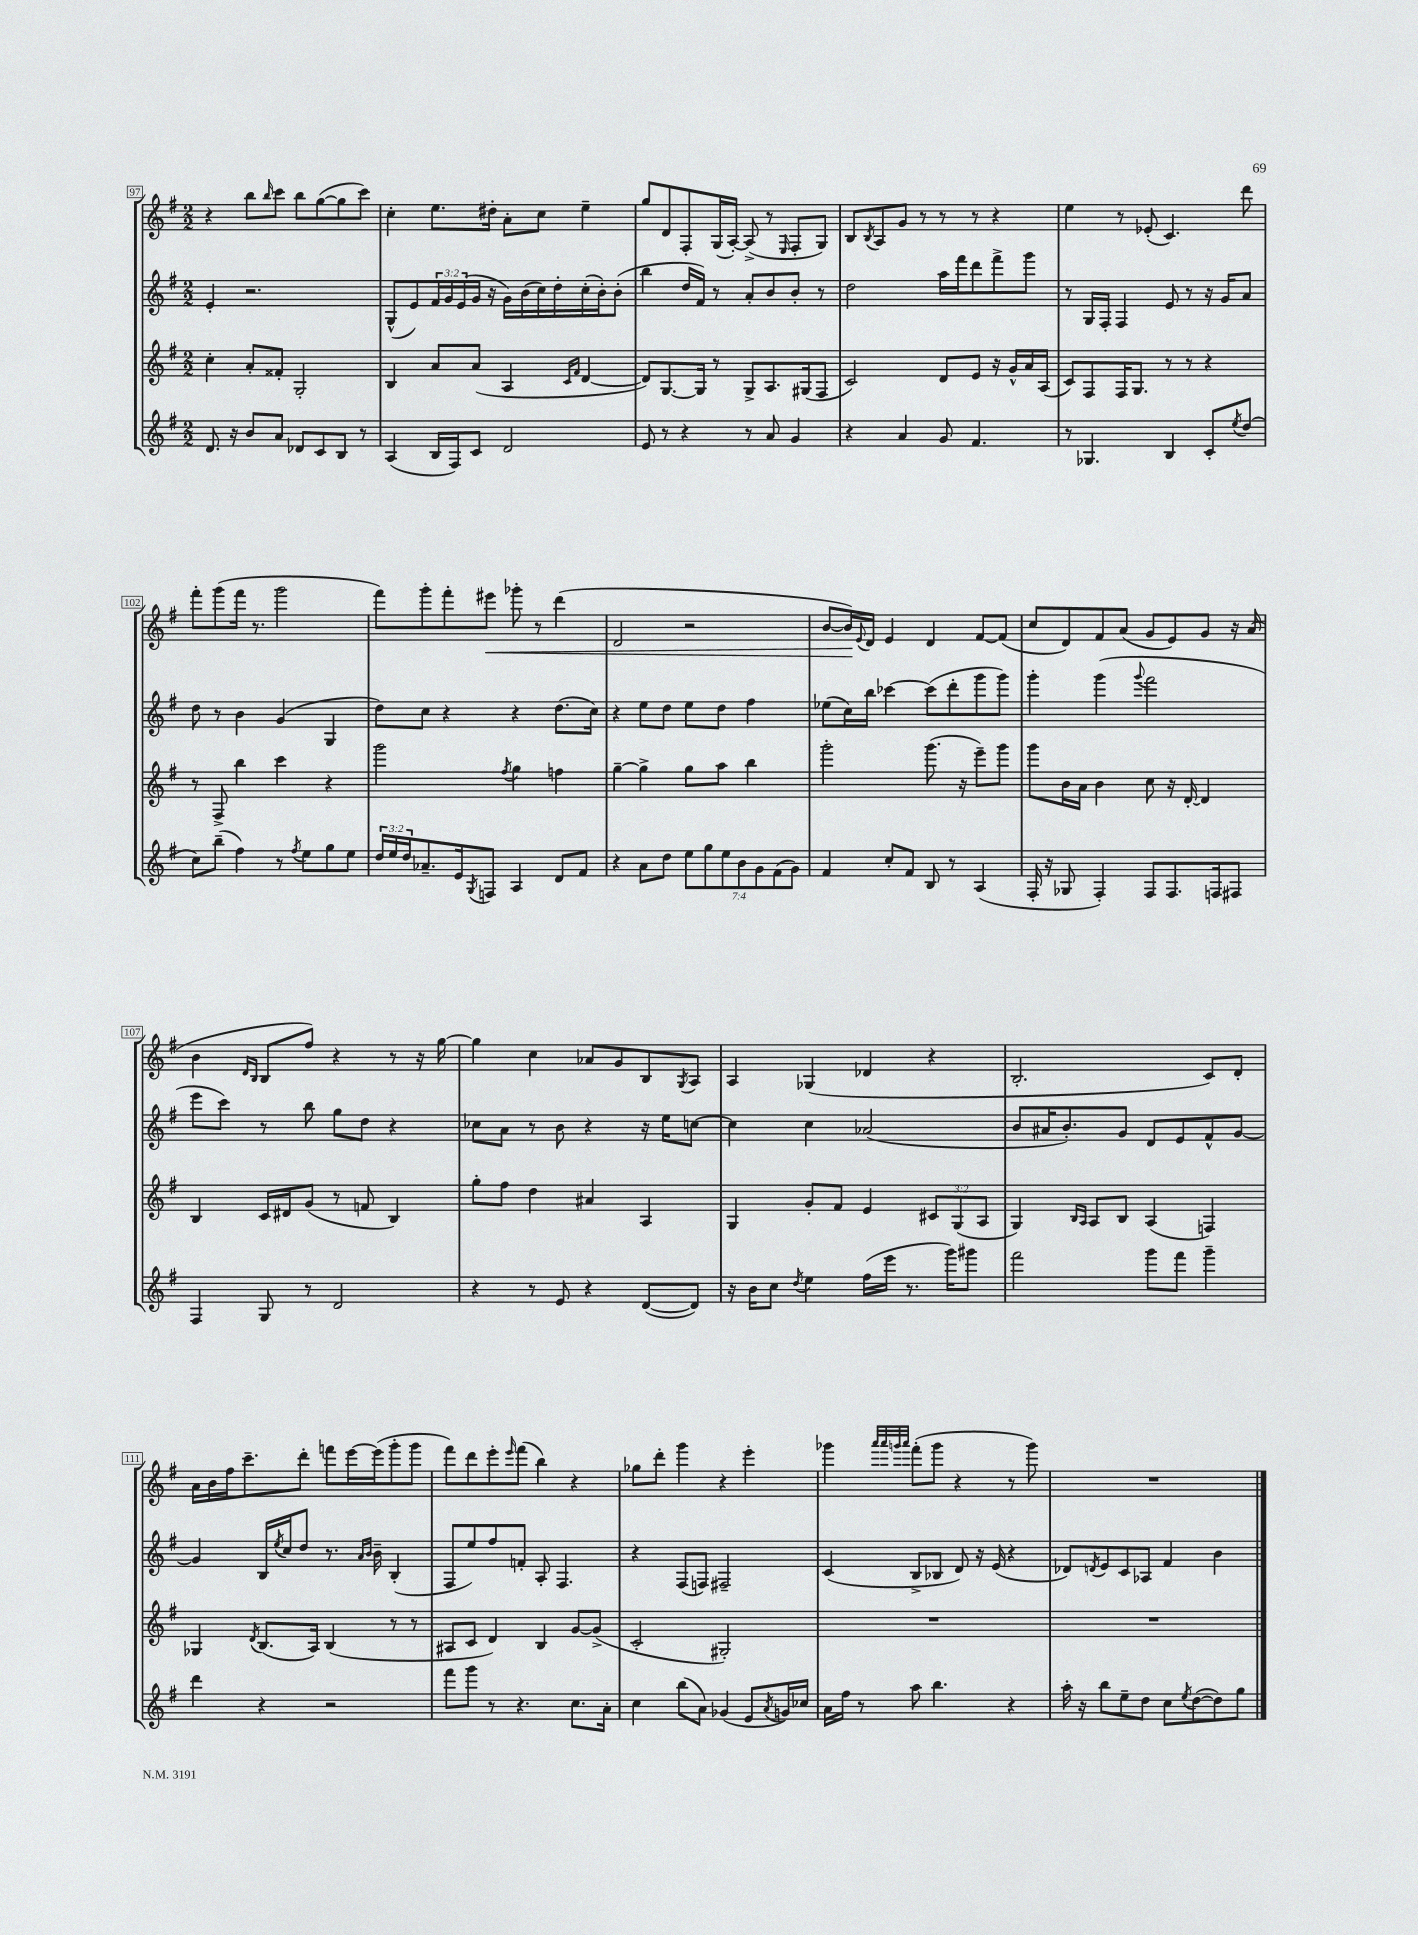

**kern	**kern	**kern	**kern
*staff4	*staff3	*staff2	*staff1
*clefG2	*clefG2	*clefG2	*clefG2
*k[f#]	*k[f#]	*k[f#]	*k[f#]
*M2/2	*M2/2	*M2/2	*M2/2
8.d	4cc'	4e'	4r
16r	.	.	.
8b	8a'	2.r	8bb
.	.	.	16qqbb
8a	8f##'	.	8ccc
8d-	2G'	.	8bb
8c	.	.	([8gg
8B	.	.	8gg]
8r	.	.	8ccc)
=	=	=	=
(4A	4B	(8G^^	4cc'
.	.	8e)	.
16B	8a	24f#	8.ee
.	.	24g	.
16F#)	.	.	.
.	.	(24e	.
8c	(8a	16g	.
.	.	16r	16dd#'
2d	4A	16g)	8a'
.	.	(16b	.
.	.	16cc)	8cc
.	.	16dd'	.
.	16qqc	.	.
.	16qqf#	.	.
.	[4d	(16cc'	4ee~
.	.	16b')	.
.	.	(8b'	.
=	=	=	=
8e	8d])	4bb	8gg
8r	[8.G	.	8d
4r	.	16dd	8F#'
.	16G]	16f#)	.
.	8r	8r	(16G
.	.	.	[16A')
8r	8G^	8a'	(8A^]
8a	8.A	8b	8r
.	.	.	16qqE
4g	.	8b'	8F#'
.	(16G#	.	.
.	8F#	8r	8G)
=	=	=	=
4r	2c)	2dd	8B
.	.	.	8qB
.	.	.	8A
4a	.	.	8g
.	.	.	8r
8g	8d	16aa	8r
.	.	16fff#	.
4.f#	8e	8ddd	8r
.	16r	8fff#^	4r
.	16g^^	.	.
.	16a	8ggg	.
.	(16A	.	.
=	=	=	=
8r	8c)	8r	4ee
4.G-	8F#	16G	.
.	.	16F#'	.
.	16F#	4F#	8r
.	8.G	.	.
.	.	.	(8e-'
4B	8r	8e	4.c)
.	8r	8r	.
8c'	4r	16r	.
.	.	16g	.
8qee	.	.	.
(8dd	.	8a	8ddd
=	=	=	=
8cc)	8r	8dd	8fff#'
(8bb~	8F#^	8r	(8ggg
4ff#)	4bb	4b	16fff#
.	.	.	8.r
8r	4ccc	(4g	2ggg
8qff#	.	.	.
8ee	.	.	.
8gg	4r	4G	.
8ee	.	.	.
=	=	=	=
24dd	2ggg	8dd)	8fff#)
24ee	.	.	.
24dd	.	.	.
8.a-~	.	8cc	8ggg'
.	.	4r	8fff#'
16e	.	.	.
8qG	.	.	.
8F	.	.	8eee#
.	8qff#	.	.
4A	4gg	4r	8ggg-'
.	.	.	8r
8d	4ff	(8.dd	(4ddd
8f#	.	.	.
.	.	16cc)	.
=	=	=	=
4r	[4gg~	4r	2d
8a	4gg^]	8ee	.
8dd	.	8dd	.
14ee	8gg	8ee	2r
14gg	.	.	.
.	8aa	8dd	.
14ee	.	.	.
14b	.	.	.
.	4bb	4ff#	.
14g	.	.	.
(14f#	.	.	.
14g)	.	.	.
=	=	=	=
4f#	2ggg'	(8ee-	[8b
.	.	16cc)	16b])
.	.	.	8qqe
.	.	16bb	16d
8cc'	.	[4ccc-	4e
8f#	.	.	.
8B	(8.ggg	(8ccc-]	4d
8r	.	8ddd'	.
.	16r	.	.
(4A	8eee~)	8ggg	[8f#
.	8ggg	8ggg)	(8f#]
=	=	=	=
16F#'	8ggg	4ggg'	8cc
16r	.	.	.
8G-	16b	.	8d)
.	16a	.	.
4F#')	4b	(4ggg	8f#
.	.	.	(8a
.	.	8qqggg	.
8F#	8cc	2fff#	8g
8.F#	16r	.	8e)
.	[16d'	.	.
.	4d]	.	8g
16F	.	.	.
8F#	.	.	16r
.	.	.	(16a
=	=	=	=
4F#	4B	8eee	4b
.	.	8ccc)	.
.	.	.	16qqd
.	.	.	16qqB
8G	16c	8r	8B
.	16d#	.	.
8r	(8g	8bb	8ff#)
2d	8r	8gg	4r
.	8f	8dd	.
.	4B)	4r	8r
.	.	.	16r
.	.	.	[16gg
=	=	=	=
4r	8gg'	8cc-	4gg]
.	8ff#	8a	.
8r	4dd	8r	4cc
8e	.	8b	.
4r	4a#	4r	8a-
.	.	.	8g
([8d	4A	16r	8B
.	.	16ee	.
.	.	.	8qG
8d])	.	[8cc	8A
=	=	=	=
16r	4G	4cc]	4A
16b	.	.	.
8cc	.	.	.
8qdd	.	.	.
4ee	8g'	4cc	(4G-
.	8f#	.	.
(16ff#	4e	(2a-	4d-
16eee	.	.	.
8.r	.	.	.
.	12c#	.	4r
16ggg)	.	.	.
.	(12G	.	.
8ggg#	.	.	.
.	12A	.	.
=	=	=	=
2fff#	4G)	8b	2.B'
.	.	16a#	.
.	.	8.b')	.
.	16qqB	.	.
.	16qqA	.	.
.	8A	.	.
.	8B	8g	.
8ggg	(4A	8d	.
8fff#	.	8e	.
4ggg~	4F)	8f#^^	8c)
.	.	[8g	8d'
=	=	=	=
4ddd	4G-	4g]	16a
.	.	.	16b
.	.	.	16ff#
.	.	.	8.ccc~
.	8qd	.	.
4r	(8.B	16B	.
.	.	8qee	.
.	.	16cc	.
.	.	8dd	8ddd'
.	16A)	.	.
2r	(4B	8.r	8fff
.	.	.	[16eee
.	.	16qqa	.
.	.	16qqb	.
.	.	16b~	(16eee]
.	8r	(4B'	8ggg'
.	8r	.	8ggg
=	=	=	=
8fff#	8A#	8F#	8fff#)
8ggg	8c	8ee)	8ddd
8r	4d)	8ff#	8eee'
.	.	.	16qqeee
4.r	.	8f'	(8fff#
.	4B	8A'	4bb)
.	.	4.F#	.
8.cc	[8g	.	4r
.	(8g^]	.	.
16a'	.	.	.
=	=	=	=
4cc	2c'	4r	8gg-
.	.	.	8ddd'
(8bb	.	(8F#	4ggg
8a)	.	8F)	.
(4g-	2G#')	2F#~	4r
8e	.	.	4eee'
8qa	.	.	.
16g)	.	.	.
16cc-	.	.	.
=	=	=	=
16a	1r	(4c	4ggg-
16ff#	.	.	.
8r	.	.	.
.	.	.	32qqaaa
.	.	.	32qqaaa
.	.	.	32qqggg
.	.	.	32qqaaa
8aa	.	8B^	(8fff#'
4.bb	.	8B-	8ggg
.	.	8d)	4r
.	.	16r	.
.	.	(16e	.
4r	.	4r	8r
.	.	.	8ggg)
=	=	=	=
16aa'	1r	8d-)	1r
16r	.	.	.
.	.	8qd	.
8bb	.	8e	.
8ee~	.	8c	.
8dd	.	8A-	.
8cc	.	4f#	.
8qee	.	.	.
([8dd	.	.	.
8dd])	.	4b	.
8gg	.	.	.
==	==	==	==
*-	*-	*-	*-
